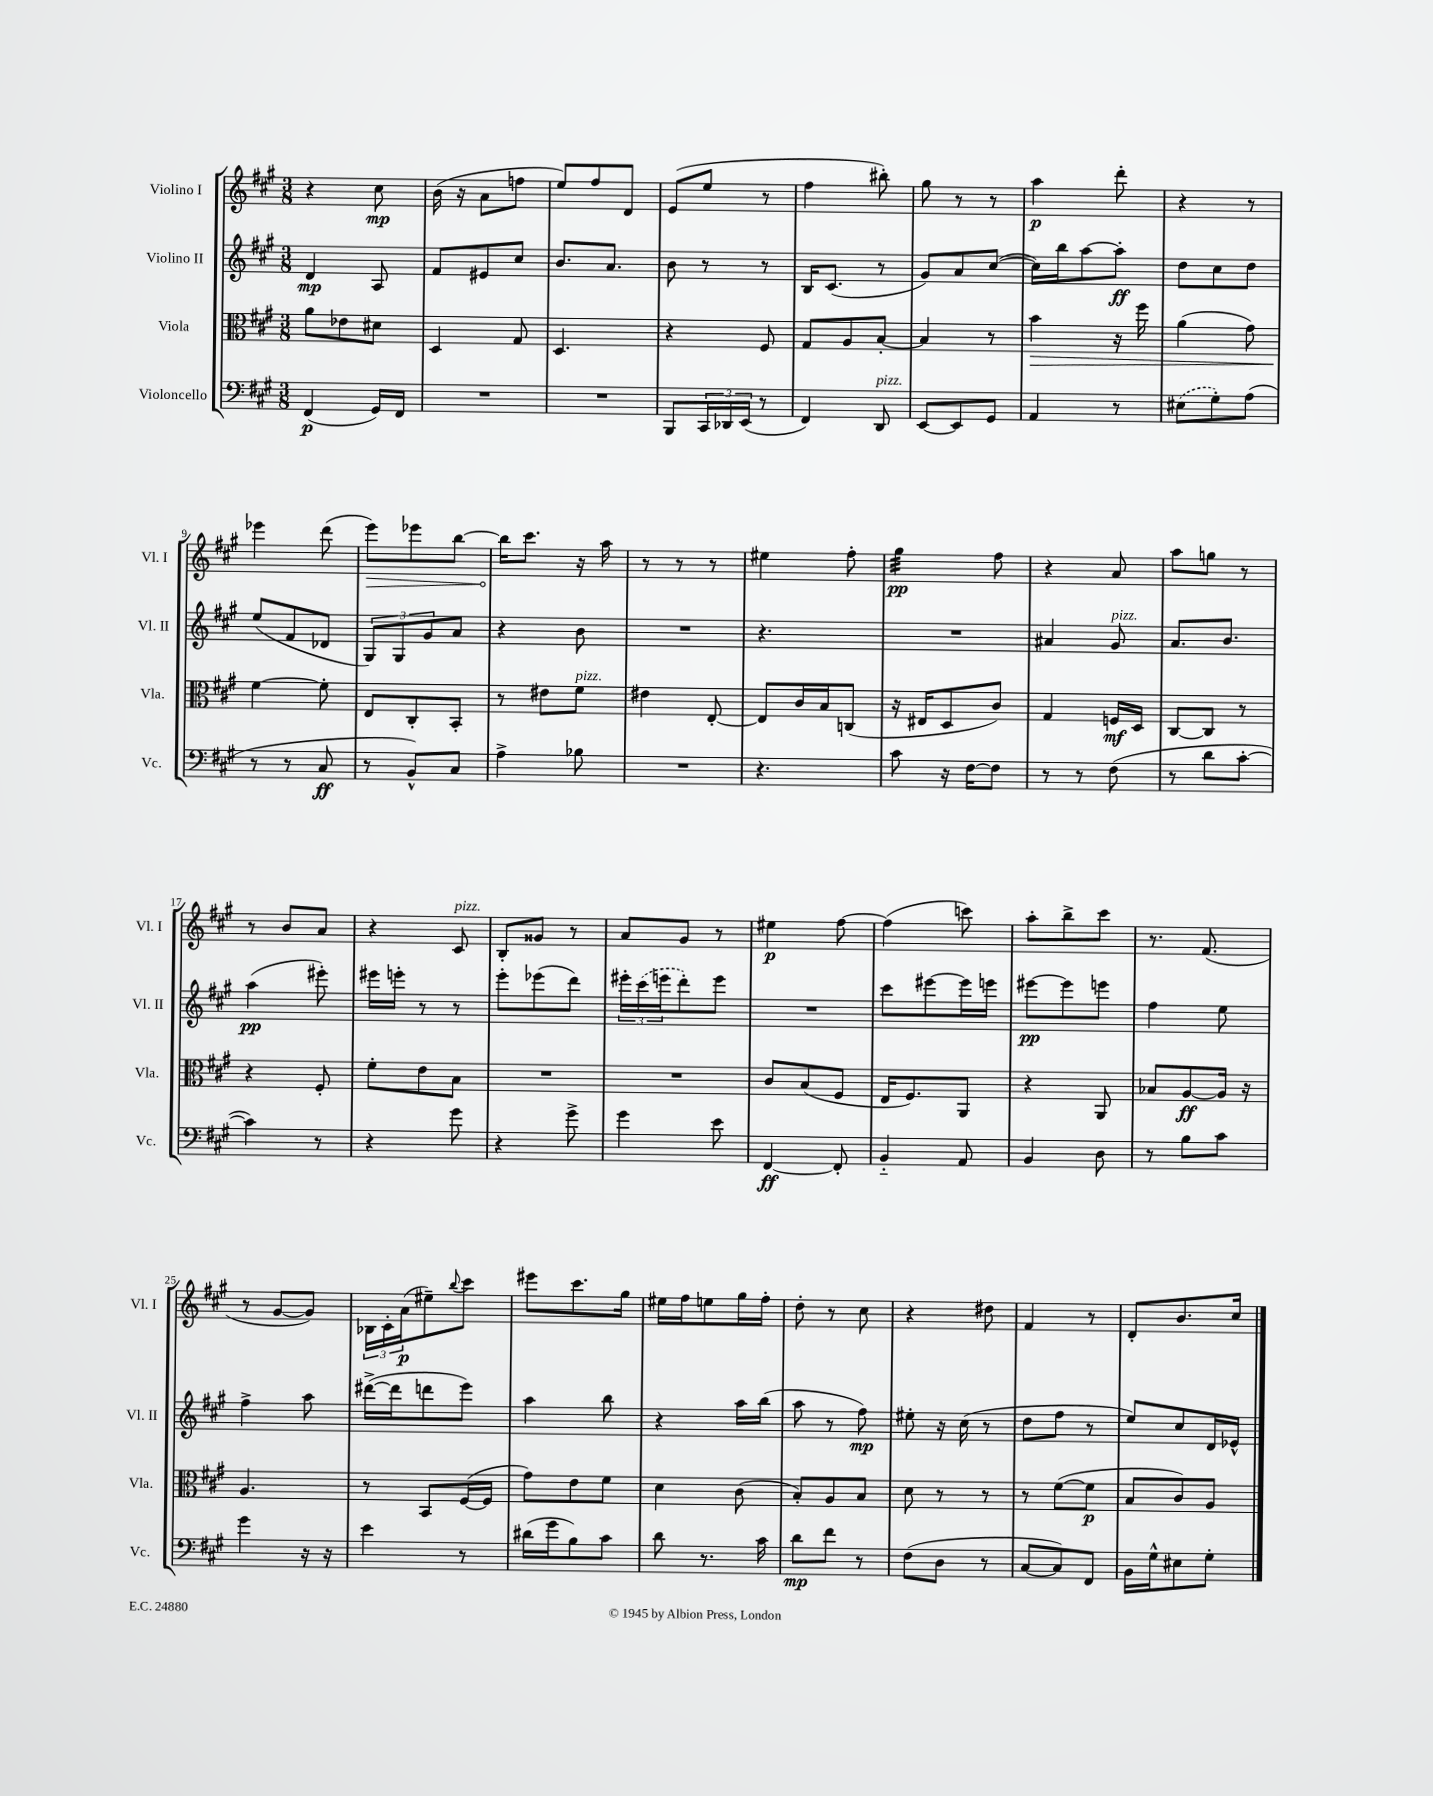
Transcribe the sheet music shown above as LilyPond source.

<<
\new StaffGroup <<
\new Staff = "s0" \with { instrumentName = "Violino I" shortInstrumentName = "Vl. I" } {
    \clef treble \key a \major \numericTimeSignature \time 3/8
    r4 cis''8\mp |
    b'16( r16 a'8 f''8 |
    e''8) fis''8 d'8 |
    e'8( e''8 r8 |
    fis''4 bis''8-.) |
    gis''8 r8 r8 |
    a''4\p d'''8-. |
    r4 r8 |
    ees'''4 d'''8( |
    \once \override Hairpin.circled-tip = ##t e'''8\>) ees'''8 b''8~ |
    b''16\! cis'''8. r16 a''16 |
    r8 r8 r8 |
    eis''4 fis''8-. |
    gis''4:32\pp fis''8 |
    r4 a'8 |
    a''8 g''8 r8 |
    r8 b'8 a'8 |
    r4 cis'8^\markup { \italic "pizz." } |
    b8-. gisis'8 r8 |
    a'8 gis'8 r8 |
    eis''4\p fis''8~ |
    fis''4( c'''8) |
    a''8-. b''8-> cis'''8 |
    r8. fis'8.( |
    r8 gis'8~ gis'8) |
    \tuplet 3/2 { bes16 cis'16-. a'16\p( } eis''8--) \appoggiatura { b''8 } cis'''8 |
    eis'''8 cis'''8. gis''16 |
    eis''16 fis''16 e''8 gis''16 fis''16-. |
    d''8-. r8 cis''8 |
    r4 dis''8 |
    fis'4 r8 |
    d'8-. b'8. cis''16 \bar "|." |
}
\new Staff = "s1" \with { instrumentName = "Violino II" shortInstrumentName = "Vl. II" } {
    \clef treble \key a \major \numericTimeSignature \time 3/8
    d'4\mp a8 |
    fis'8 eis'8 cis''8 |
    b'8. a'8. |
    b'8 r8 r8 |
    b16 cis'8.( r8 |
    gis'8) a'8 cis''8~( |
    cis''16) b''16 a''8~ a''8-.\ff |
    d''8 cis''8 d''8 |
    e''8( fis'8 des'8 |
    \tuplet 3/2 { gis8) gis8 gis'8 } a'8 |
    r4 b'8 |
    R4. |
    r4. |
    R4. |
    ais'4 gis'8^\markup { \italic "pizz." } |
    a'8. b'8. |
    a''4\pp( eis'''8-.) |
    eis'''16 e'''16-. r8 r8 |
    e'''8-. ees'''8( d'''8) |
    \tuplet 3/2 { eis'''16-. \once \slurDashed cis'''16( e'''16 } d'''8-.) e'''8 |
    R4. |
    cis'''8 eis'''8~ eis'''16 e'''16 |
    eis'''8~\pp eis'''8 e'''8 |
    fis''4 e''8 |
    fis''4-> a''8 |
    dis'''16~->( dis'''16 d'''8 e'''8) |
    a''4 b''8 |
    r4 a''16 b''16( |
    a''8 r8 fis''8\mp) |
    eis''8-. r16 cis''16( r8 |
    d''8 fis''8 r8 |
    e''8) cis''8 d'16 ees'16-^ \bar "|." |
}
\new Staff = "s2" \with { instrumentName = "Viola" shortInstrumentName = "Vla." } {
    \clef alto \key a \major \numericTimeSignature \time 3/8
    a'8 ees'8 dis'8 |
    d4 gis8 |
    d4. |
    r4 fis8 |
    gis8 a8 b8~-. |
    b4 r8 |
    b'4\> r16 fis''16 |
    a'4( gis'8) |
    fis'4~\! fis'8-. |
    e8 cis8-. b,8-. |
    r8 eis'8 fis'8^\markup { \italic "pizz." } |
    eis'4 e8~-. |
    e8 cis'16 b16 c8( |
    r16 eis16 d8 cis'8) |
    gis4 f16\mf d16 |
    cis8~ cis8 r8 |
    r4 fis8-. |
    fis'8-. e'8 b8 |
    R4. |
    R4. |
    cis'8 b8( fis8 |
    e16 fis8.) a,8 |
    r4 a,8 |
    bes8 a8~\ff a16 r16 |
    a4. |
    r8 b,8 fis16~( fis16 |
    gis'8) e'8 fis'8 |
    d'4 cis'8( |
    b8-.) a8 b8 |
    d'8 r8 r8 |
    r8 fis'8~( fis'8\p |
    b8 cis'8) a8 \bar "|." |
}
\new Staff = "s3" \with { instrumentName = "Violoncello" shortInstrumentName = "Vc." } {
    \clef bass \key a \major \numericTimeSignature \time 3/8
    fis,4\p( gis,16) fis,16 |
    R4. |
    R4. |
    b,,8 \tuplet 3/2 { cis,16 des,16 e,16( } r8 |
    fis,4) d,8^\markup { \italic "pizz." } |
    e,8~ e,8 gis,8 |
    a,4 r8 |
    \once \slurDashed eis8( gis8-.) a8( |
    r8 r8 cis8\ff |
    r8 b,8-^) cis8 |
    a4-> bes8 |
    R4. |
    r4. |
    cis'8 r16 fis16~ fis8 |
    r8 r8 fis8( |
    r8 d'8 cis'8~-. |
    cis'4) r8 |
    r4 gis'8 |
    r4 gis'8-> |
    gis'4 e'8 |
    fis,4~\ff fis,8-. |
    b,4-_ a,8 |
    b,4 d8 |
    r8 b8 cis'8 |
    gis'4 r16 r16 |
    e'4 r8 |
    dis'16( gis'16 b8) cis'8 |
    d'8 r8. cis'16 |
    d'8\mp fis'8 r8 |
    fis8( d8 r8 |
    cis8~ cis8) fis,8 |
    b,16 gis16-^ eis8 gis8-. \bar "|." |
}
>>
>>
